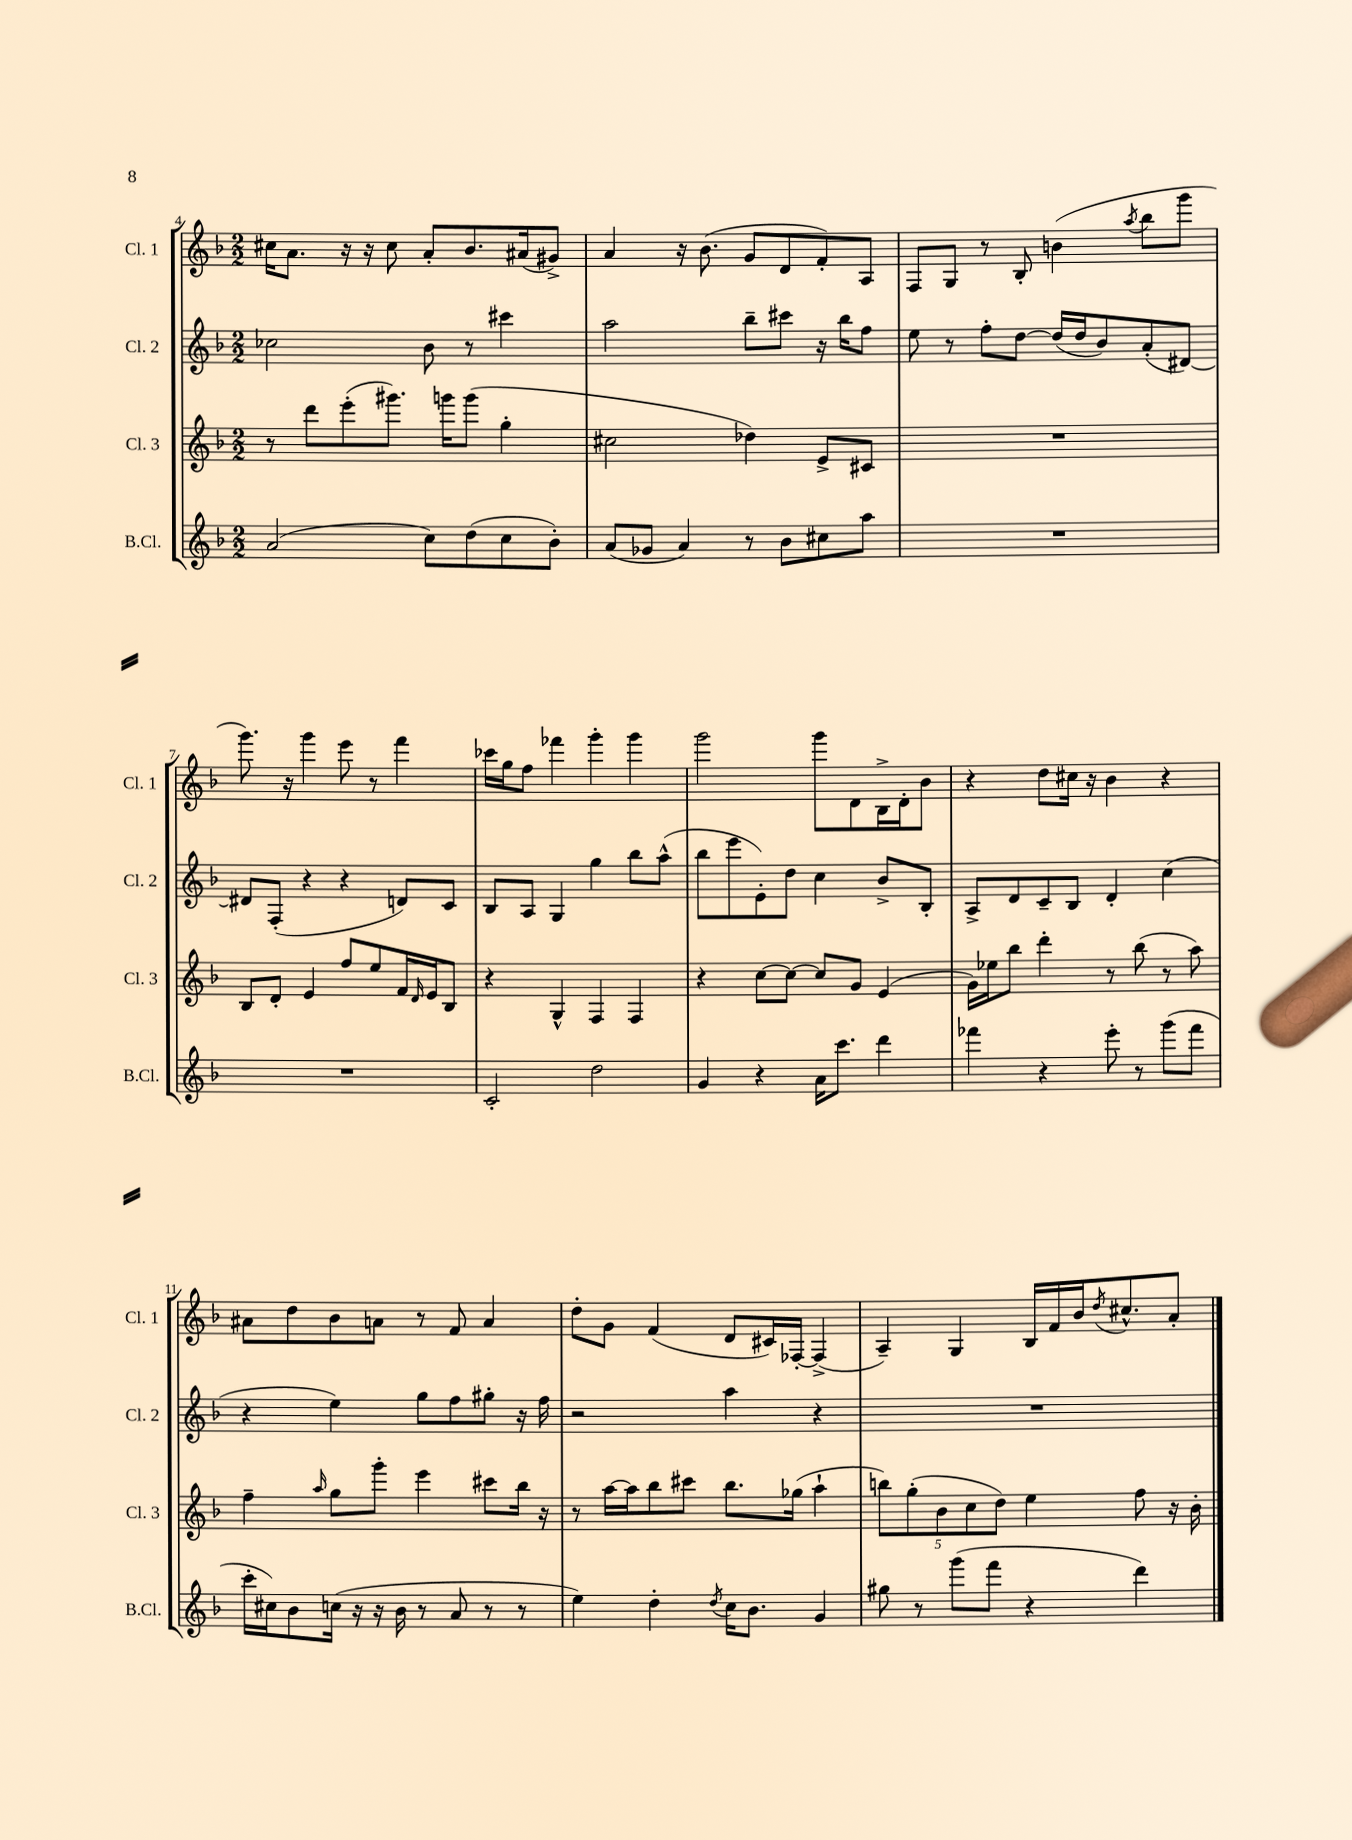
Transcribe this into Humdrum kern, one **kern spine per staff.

**kern	**kern	**kern	**kern
*staff4	*staff3	*staff2	*staff1
*clefG2	*clefG2	*clefG2	*clefG2
*k[b-]	*k[b-]	*k[b-]	*k[b-]
*M2/2	*M2/2	*M2/2	*M2/2
(2a	8r	2cc-	16cc#
.	.	.	8.a
.	8ddd	.	.
.	(8eee'	.	16r
.	.	.	16r
.	8.ggg#)	.	8cc#
8cc)	.	8b-	8a'
.	16ggg	.	.
(8dd	(8ggg	8r	8.b-
8cc	4gg'	4ccc#	.
.	.	.	(16a#
8b-')	.	.	8g#^)
=	=	=	=
(8a	2cc#	2aa	4a
8g-	.	.	.
4a)	.	.	16r
.	.	.	(8.b-
8r	4dd-)	8bb-~	8g
8b-	.	8ccc#	8d
8cc#	8e^	16r	8f')
.	.	16bb-	.
8aa	8c#	8ff	8A
=	=	=	=
1r	1r	8ee	8F
.	.	8r	8G
.	.	8ff'	8r
.	.	[8dd	8B-'
.	.	(16dd]	(4b
.	.	16dd	.
.	.	8b-)	.
.	.	.	8qaa
.	.	(8a'	8bb-
.	.	[8d#)	8ggg
=	=	=	=
1r	8B-	8d#]	8.ggg)
.	8d'	(8F'	.
.	.	.	16r
.	4e	4r	4ggg
.	8ff	4r	8eee
.	8ee	.	8r
.	16f	8d)	4fff
.	16qqd	.	.
.	16e	.	.
.	8B-	8c	.
=	=	=	=
2c'	4r	8B-	16ccc-
.	.	.	16gg
.	.	8A	8ff
.	4G^^	4G	4fff-
2dd	4F	4gg	4ggg'
.	4F	8bb-	4ggg
.	.	(8aa^^	.
=	=	=	=
4g	4r	8bb-	2ggg
.	.	8eee	.
4r	[8cc	8e')	.
.	8cc_	8dd	.
16a	8cc]	4cc	8ggg
8.ccc	.	.	.
.	8g	.	8d
4ddd	(4e	8b-^	16B-^
.	.	.	16d'
.	.	8B-'	8b-
=	=	=	=
4fff-	16g)	8A^	4r
.	16ee-	.	.
.	8bb-	8d	.
4r	4ddd'	8c~	8dd
.	.	8B-	16cc#
.	.	.	16r
8eee'	8r	4d'	4b-
8r	(8bb-	.	.
(8ggg	8r	(4cc	4r
8fff-	8aa)	.	.
=	=	=	=
16ccc'	4ff~	4r	8a#
16cc#)	.	.	.
8b-	.	.	8dd
.	16qqaa	.	.
(16cc	8gg	4ee)	8b-
16r	.	.	.
16r	8ggg'	.	8a
16b-	.	.	.
8r	4eee	8gg	8r
8a	.	8ff	8f
8r	8ccc#	8gg#'	4a
8r	16bb-	16r	.
.	16r	16ff	.
=	=	=	=
4ee)	8r	2r	8dd'
.	[16aa	.	8g
.	16aa]	.	.
4dd'	8bb-	.	(4f
.	8ccc#	.	.
8qdd	.	.	.
16cc	8.bb-	4aa	8d
8.b-	.	.	.
.	.	.	16c#)
.	(16gg-	.	[16F-'
4g	4aa`	4r	(4F-^]
=	=	=	=
8gg#	10bb)	1r	4A~)
.	(10gg'	.	.
8r	.	.	.
.	10b-	.	.
(8ggg	.	.	4G
.	10cc	.	.
8fff	.	.	.
.	10dd)	.	.
4r	4ee	.	16B-
.	.	.	16f
.	.	.	16b-
.	.	.	8qdd
.	.	.	8.cc#^^
4ddd)	8ff	.	.
.	16r	.	8a'
.	16b-'	.	.
==	==	==	==
*-	*-	*-	*-
